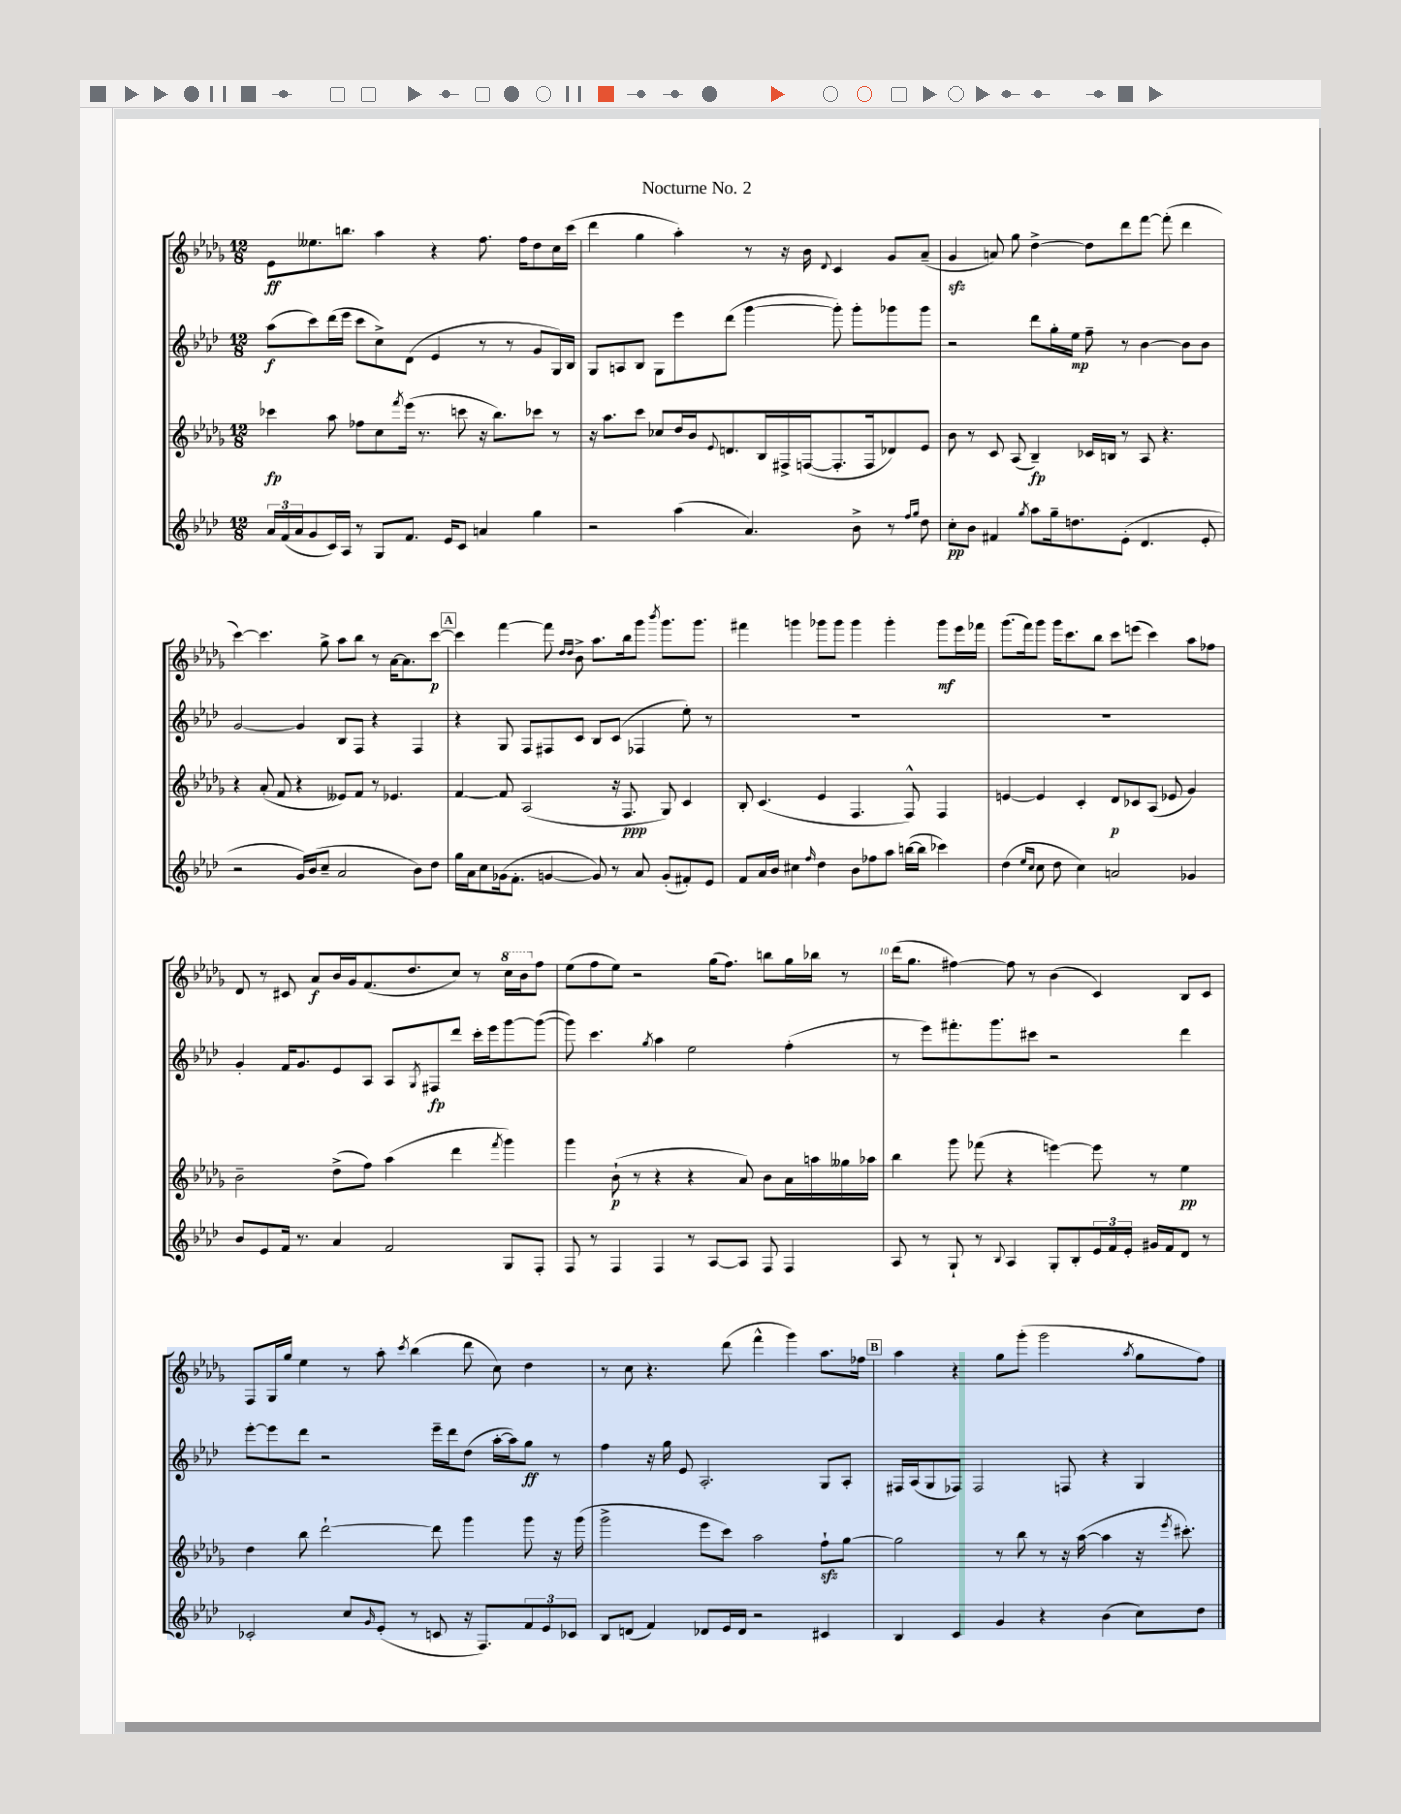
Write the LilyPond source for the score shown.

\header { title = "Nocturne No. 2" }
<<
\new StaffGroup <<
\new Staff = "s0" {
    \clef treble \key des \major \numericTimeSignature \time 12/8
    ees'8\ff eeses''8. b''8. aes''4 r4 f''8. f''16 des''8 c''16 c'''16( |
    des'''4 ges''4 aes''4-.) r8 r16 bes'16 \appoggiatura { des'8 } c'4 ges'8 aes'8--( |
    ges'4\sfz a'8) ges''8 des''4~-> des''8 des'''8 f'''8~ f'''8-.( des'''4 |
    c'''4~) c'''4. ges''8-> aes''8 bes''8 r8 aes'16~ aes'8. c'''8~\p |
    \mark \markup { \box "A" } c'''4 f'''4~ f'''8 \grace { des''16 des''16 } bes'8-> aes''8. bes''16 ges'''8 \acciaccatura { bes'''8 } ges'''8. ges'''8. |
    fis'''4 g'''4 ges'''8 ges'''8 ges'''4 ges'''4-. ges'''8\mf ees'''16 fes'''16 |
    ges'''8.( f'''16) ges'''8 ges'''16 c'''8. bes''8 c'''8 e'''8( c'''4) aes''8 fes''8 |
    des'8 r8 cis'8 aes'8\f bes'16 ges'16 f'8.( des''8. c''8) r8 \ottava #1 c'''16 bes''16 \ottava #0 f''8 |
    ees''8( f''8 ees''8) r2 ges''16( f''8.) b''8 ges''16 bes''16 r8 |
    des'''16( ges''8. fis''4~) fis''8 r8 bes'4( c'4) bes8 c'8 |
    f8 ges16 ges''16 ees''4 r8 aes''8-. \acciaccatura { c'''8 } bes''4( des'''8 c''8) des''4 |
    r8 c''8 r4. des'''8( f'''4-^ ges'''4) aes''8. fes''16 |
    \mark \markup { \box "B" } aes''4 r4 ges''8 ges'''8-.( ges'''2 \acciaccatura { aes''8 } ges''8 f''8) \bar "|." |
}
\new Staff = "s1" {
    \clef treble \key aes \major \numericTimeSignature \time 12/8
    aes''8\f( c'''8) des'''16( ees'''16 c'''8 c''8->) des'8( ees'4 r8 r8 g'8 g16) bes16 |
    g8 a8 bes8 g8 ees'''8 des'''8( g'''4~ g'''8-.) g'''8-. ges'''8 ges'''8 |
    r2 des'''8 g''16-. ees''16\mp f''8-- r8 bes'4~ bes'8 bes'8 |
    g'2~ g'4 bes8 f8 r4 f4 |
    \mark \markup { \box "A" } r4 g8 f8 fis8 c'8 bes8 c'8( fes4 ees''8-.) r8 |
    R1. |
    R1. |
    g'4-. f'16 g'8. ees'8 aes8 aes8 \acciaccatura { g8 } fis8\fp des'''8 c'''16-. ees'''16 g'''8~ g'''8~( |
    g'''8) c'''4. \acciaccatura { g''8 } aes''4 ees''2 f''4-.( |
    r8 ees'''8) fis'''8.-. g'''8. cis'''8 r2 des'''4 |
    ees'''8~-. ees'''8 des'''8 r2 ees'''16-- des'''16 des''8( aes''16~-. aes''16) g''8\ff r8 |
    f''4 r16 g''16 ees'8 aes2.-. g8 aes8-. |
    \mark \markup { \box "B" } fis16 aes16( g8 fes8) fes2 f8 r4 g4 \bar "|." |
}
\new Staff = "s2" {
    \clef treble \key des \major \numericTimeSignature \time 12/8
    ces'''4\fp aes''8 fes''8 c''8 \acciaccatura { f'''8 } ees'''16( r8. c'''8 r16 bes''8.) ces'''8 r8 |
    r16 aes''8. c'''8 ces''8 des''16 bes'16 \appoggiatura { ees'8 } d'8. bes16 fis16-> f16~( f8.-. f16 des'8) ees'8 |
    bes'8 r8 c'8 aes8( bes4--\fp) ces'16 b16 r8 aes8 r4. |
    r4 aes'8-.( f'8 r4 eeses'8) f'8 r8 ees'4. |
    \mark \markup { \box "A" } f'4~ f'8 aes2( r16 f8.\ppp ges8) c'4 |
    bes8-. c'4.( ees'4 f4. f8-^) f4 |
    e'4~ e'4 c'4-. des'8\p ces'8 aes8( ees'8 ges'4) |
    bes'2-- des''8->( f''8) aes''4( des'''4 \acciaccatura { f'''8 } ges'''4) |
    ges'''4 bes'8-!\p( r8 r4 r4 aes'8) bes'8 aes'16 a''16 geses''16 aes''16 |
    bes''4 ges'''8 fes'''8( r4 e'''4~) e'''8 r8 ees''4\pp |
    des''4 bes''8 des'''2~-! des'''8 ges'''4 ges'''8 r16 ges'''16( |
    ges'''2-> ees'''8 c'''8) aes''2 f''8-!\sfz ges''8~ |
    \mark \markup { \box "B" } ges''2 r8 bes''8 r8 r16 aes''16~( aes''4 r16 \acciaccatura { ees'''8 } cis'''8.-.) \bar "|." |
}
\new Staff = "s3" {
    \clef treble \key aes \major \numericTimeSignature \time 12/8
    \tuplet 3/2 { aes'16 f'16( aes'16 } g'8 c'16) aes16 r8 g8 f'8. ees'16 c'8 a'4 g''4 |
    r2 aes''4( aes'4.) bes'8-> r8 \grace { f''16 g''16 } des''8 |
    c''8-.\pp bes'8 fis'4 \acciaccatura { g''8 } aes''8 g''16-- d''8. ees'8-.( des'4. ees'8-. |
    r2 g'16) bes'16( c''8-- aes'2 bes'8) des''8 |
    \mark \markup { \box "A" } g''16 aes'16 c''8 ges'16( f'8.-. g'4~ g'8) r8 aes'8 g'8-.( fis'8-.) ees'8 |
    f'8 aes'16 bes'16 cis''4 \grace { f''16 } des''4 bes'8 fes''8 aes''8 b''16~( b''16 ces'''4) |
    des''4( \grace { ees''16 c''16 } c''8 des''8 c''4) a'2 ges'4 |
    bes'8 ees'8 f'16 r8. aes'4 f'2 g8 f8-. |
    f8 r8 f4 f4 r8 aes8~ aes8 f8 f4 |
    aes8 r8 g8-! r8 \appoggiatura { bes8 } aes4 g8-. bes8-. \tuplet 3/2 { ees'16 f'16 ees'16-. } gis'16 f'16 des'8 r8 |
    ces'2-. c''8 \grace { g'16 } ees'8-.( r8 c'8 r16 f8.) \tuplet 3/2 { f'8 ees'8 ces'8 } |
    bes8 d'8( f'4) des'8 ees'16 des'16 r2 cis'4 |
    \mark \markup { \box "B" } bes4 c'4 g'4 r4 bes'4( c''8) des''8 \bar "|." |
}
>>
>>
\layout { \context { \Score \override BarNumber.break-visibility = ##(#f #t #t) barNumberVisibility = #(every-nth-bar-number-visible 5) } }
